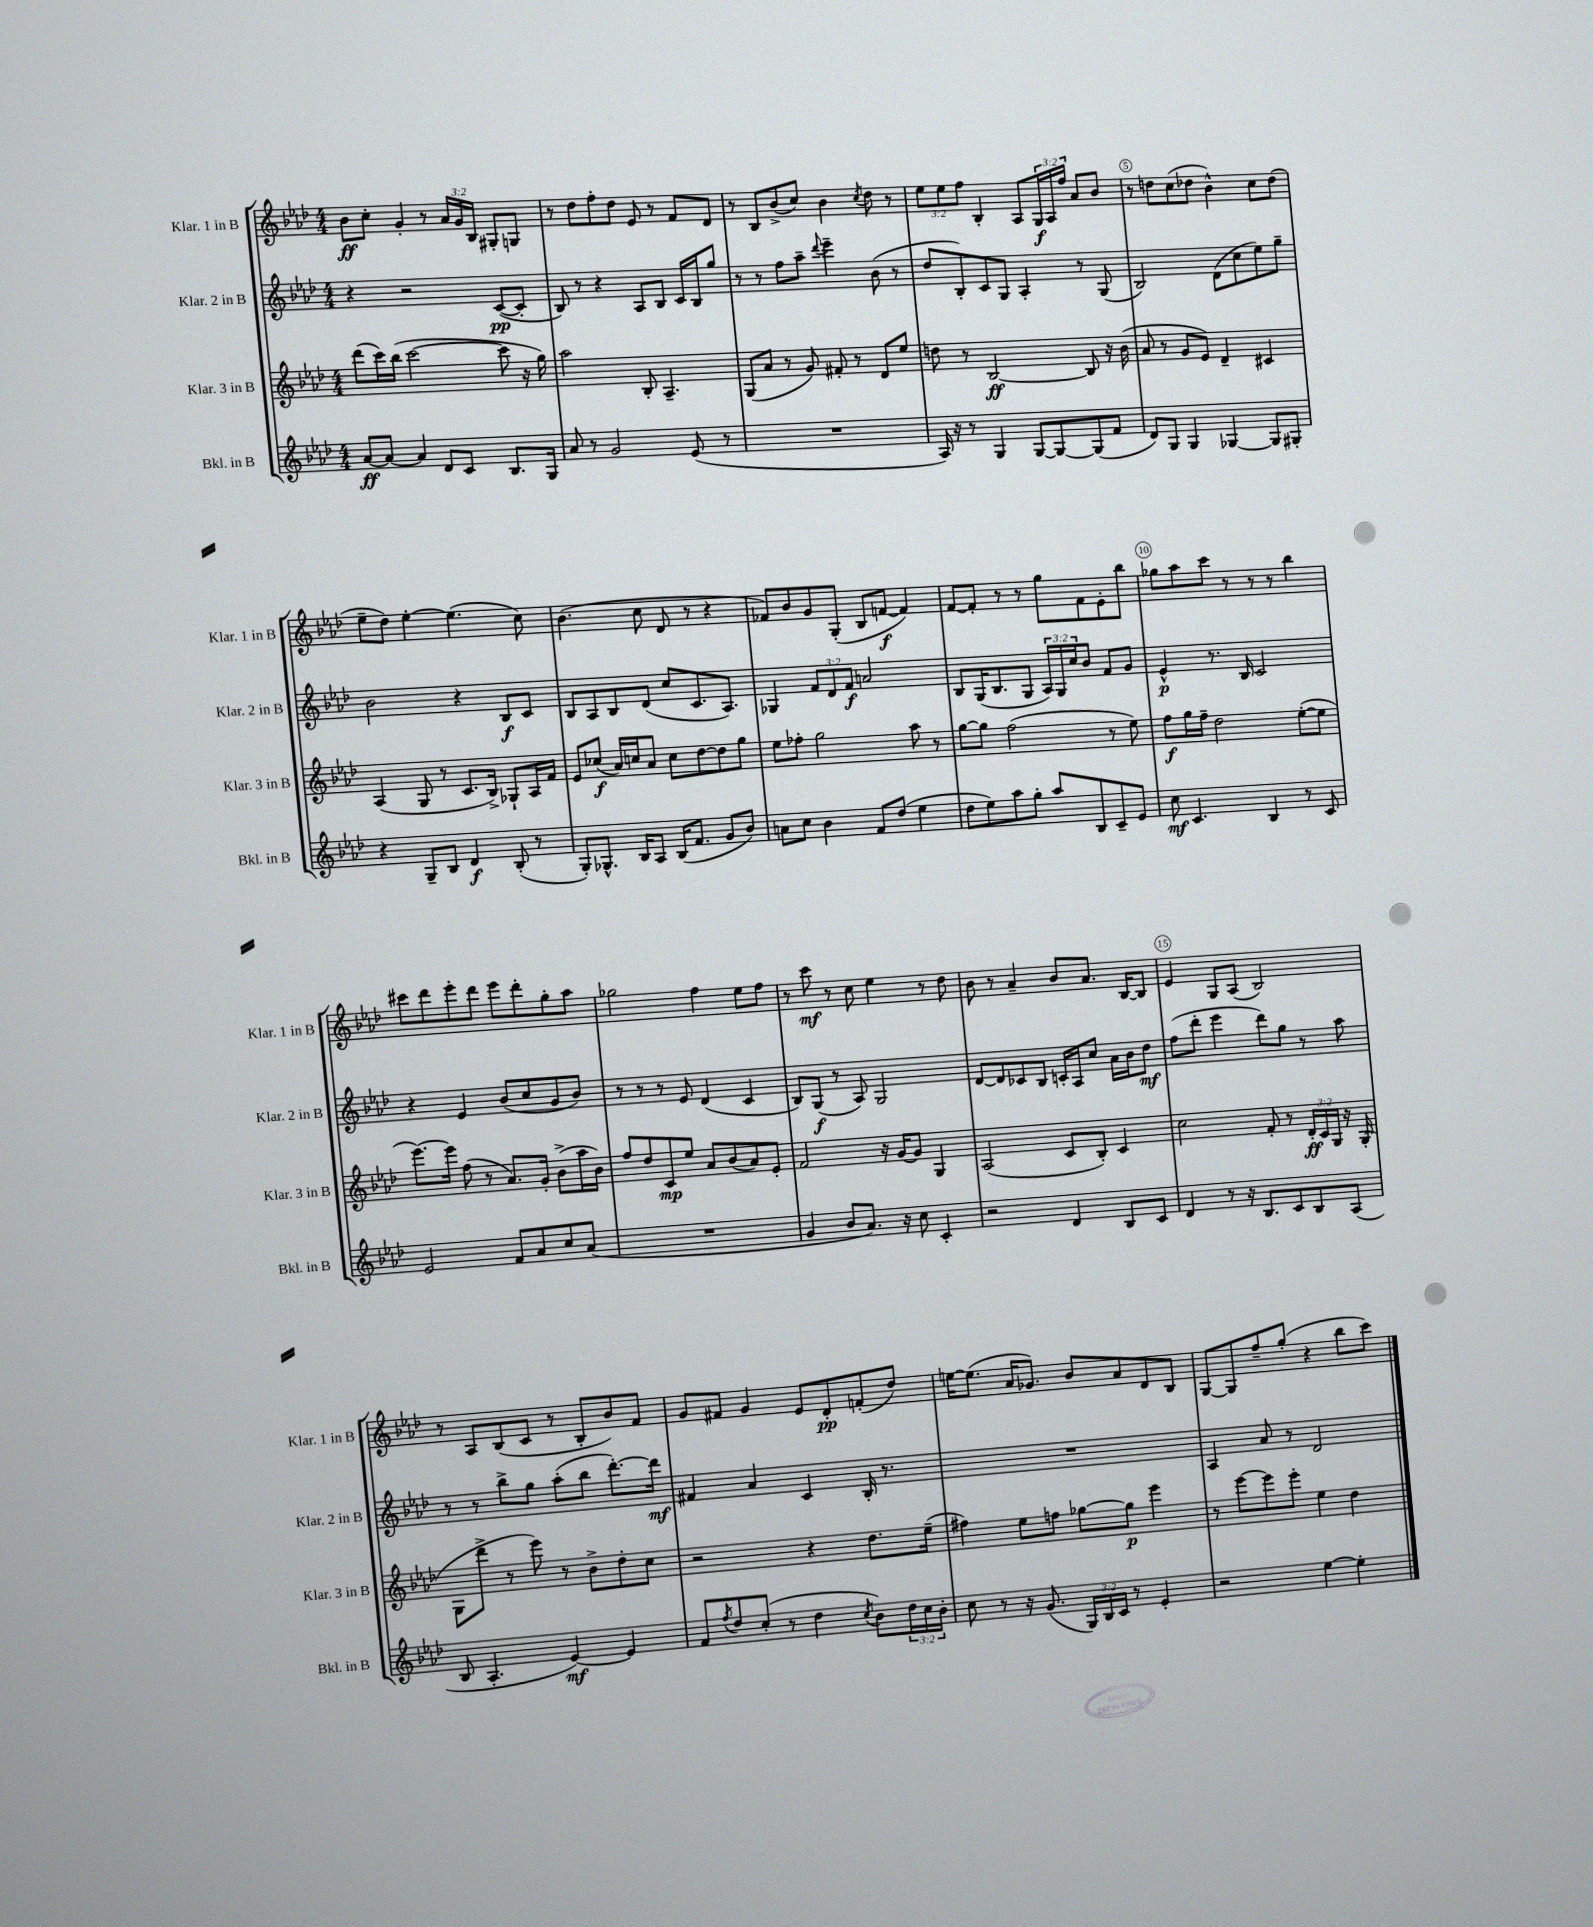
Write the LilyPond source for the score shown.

<<
\new StaffGroup <<
\new Staff = "s0" \with { instrumentName = "Klar. 1 in B" shortInstrumentName = "Klar. 1 in B" } {
    \clef treble \key aes \major \numericTimeSignature \time 4/4 \override Staff.TupletNumber.text = #tuplet-number::calc-fraction-text
    bes'8\ff c''8-. g'4-. r8 \tuplet 3/2 { aes'16 g'16 bes16 } gis8-. g8 |
    r8 des''8 f''8-. des''8 ees'8 r8 f'8 des'8 |
    r8 bes8 bes'8->( c''8) bes'4 \acciaccatura { c''8 } des''8 r8 |
    \tuplet 3/2 { ees''8 ees''8 f''8 } bes4-. aes8 \tuplet 3/2 { g16\f aes16 f''16 } aes'8 bes'8 |
    r8 d''8 c''8( des''8 bes'4-^) c''8 des''8( |
    ees''8-- des''8) ees''4~-. ees''4.( c''8) |
    bes'4.( c''8 des'8 r8 r4 |
    fes'8) bes'8 g'8 g8-.( bes8 f'8~\f f'4) |
    f'8~ f'8-. r8 r8 g''8 f'8 ees'8-. bes''8 |
    ges''8 aes''8 c'''8 r8 r8 r8 bes''4 |
    cis'''8 des'''8 ees'''8-. des'''8 ees'''8 des'''8-. g''8-. aes''8 |
    ges''2 f''4 ees''8 f''8 |
    r8 c'''8\mf r8 c''8 ees''4 r8 des''8 |
    bes'8 r8 aes'4-- bes'8 aes'8. bes16~ bes8 |
    ees'4 g8 aes8( bes2) |
    r8 aes8 bes8( c'8 r8 bes8-. bes'8) f'8 |
    g'8 fis'8 g'4 ees'8 des'8-.\pp f'8-.( des''8) |
    e''16~ e''8.( aes'16 ges'8.) bes'8 aes'8 des'8 bes8 |
    g8~ g8 f''8-- g''8-.( r4 bes''8 c'''8) \bar "|." |
}
\new Staff = "s1" \with { instrumentName = "Klar. 2 in B" shortInstrumentName = "Klar. 2 in B" } {
    \clef treble \key aes \major \numericTimeSignature \time 4/4 \override Staff.TupletNumber.text = #tuplet-number::calc-fraction-text
    r4 r2 c'8~\pp( c'8-. |
    bes8) r8 r4 aes8 bes8 c'16 bes16 g''8 |
    r8 r8 f''8 aes''8-- \appoggiatura { des'''8 } ees'''4-- bes'8( r8 |
    des''8 bes8-.) c'8 g8 aes4-. r8 g8( |
    bes2) des'8( c''8 ees''8) g''8-- |
    bes'2 r4 bes8\f c'8 |
    bes8 aes8 bes8 des'8( c''8 c'8. aes8.) |
    ges4 \tuplet 3/2 { f'8 des'8 f'8\f } a'2 |
    bes8 g16( bes8. g8 \tuplet 3/2 { aes16) g16 c''16 } bes'8 f'8 g'8 |
    ees'4-^\p r8. bes16 c'2 |
    r4 ees'4 bes'8( c''8 g'8 bes'8) |
    r8 r8 r8 ees'8 des'4( c'4 |
    bes8) g8\f( r8 aes8) g2 |
    des'8~ des'8 ces'8 bes8 c'16-. aes16 c''8 aes'16 bes'16 des''8\mf |
    f''8( des'''8-. ees'''4 des'''8) g''8 r8 aes''8 |
    r8 r8 bes''8-> g''8 aes''8-.( bes''8 des'''8.~-.) des'''16\mf |
    fis'4 aes'4 c'4 bes16-. r8. |
    R1 |
    aes4 aes'8 r8 des'2 \bar "|." |
}
\new Staff = "s2" \with { instrumentName = "Klar. 3 in B" shortInstrumentName = "Klar. 3 in B" } {
    \clef treble \key aes \major \numericTimeSignature \time 4/4 \override Staff.TupletNumber.text = #tuplet-number::calc-fraction-text
    des'''8( c'''16) bes''16( c'''2~ c'''8 r16 g''16) |
    aes''2 bes8-. aes4.-- |
    g8( aes'8 r8 g'8) fis'8-. r8 des'8 ees''8 |
    d''8 r8 bes2~\ff bes8 r16 bes'16( |
    aes'8 r8 g'8 ees'8) des'4-- cis'4 |
    aes4( g8 r8 c'8. bes16->) ges8-! aes16 f'16 |
    ees'8 ces''8\f( aes'16) c''16 aes'8 c''8 des''8~ des''8 g''8 |
    ees''8 fes''8-. g''2 aes''8 r8 |
    g''8~ g''8 f''2( r8 ees''8) |
    f''8\f g''16 f''16-- des''2 ees''8~-.( ees''8 |
    ees'''8.~) ees'''16 f''8( r8 aes'8.) g'16-. bes'8->( aes''16 bes'16) |
    f''8 des''8 c'8\mp ees''8 aes'8 bes'8( aes'8) ees'8-. |
    f'2 r16 g'16~ g'8 g4 |
    aes2( c'8 bes8-.) c'4 |
    c''2 f'8-. r8 \tuplet 3/2 { des'16-.\ff c'16 g16 } r16 g16-.( |
    g8 des'''8-> r8 ees'''8) r8 bes'8-> des''8-. c''8 |
    r2 r4 des''8. ees''16--( |
    fis''4) ees''8 f''8 ges''8~ ges''8\p ees'''4 |
    r8 ees'''8~ ees'''8 ees'''8-. ees''4 des''4 \bar "|." |
}
\new Staff = "s3" \with { instrumentName = "Bkl. in B" shortInstrumentName = "Bkl. in B" } {
    \clef treble \key aes \major \numericTimeSignature \time 4/4 \override Staff.TupletNumber.text = #tuplet-number::calc-fraction-text
    aes'8~\ff aes'8~ aes'4 des'8 c'8 bes8. g16 |
    aes'8 r8 g'2 ees'8( r8 |
    R1 |
    aes16) r16 r8 g4 g8~ g8~ g8( f'8 |
    des'8) g8 g4 ges4~ ges8 gis8-. |
    r4 g8-- bes8 des'4\f bes8-.( r8 |
    g8-.) ges8.-^ bes16 aes8 bes16( f'8. g'8 bes'8) |
    a'8 c''8 bes'4 f'8 des''8( ees''4 |
    des''8 ees''8) aes''8 g''8-. aes''8 bes8 c'8-- ees'8 |
    c''8\mf c'4. bes4 r8 c'8 |
    ees'2 f'8 aes'8 c''8 aes'8( |
    R1 |
    g'4 bes'8 aes'8.) r16 c''8 c'4-. |
    r2 des'4 bes8 c'8 |
    des'4 r8 r16 bes8. c'8 bes8 aes8( |
    bes8 aes4.-. ees'4~\mf) ees'4 |
    f'8 \acciaccatura { f''8 } des''8 c''8-.( r8 des''4 \acciaccatura { c''8 } bes'8) \tuplet 3/2 { des''16 c''16 bes'16-. } |
    c''8 r8 r16 g'8.( \tuplet 3/2 { g16) bes16 c'16 } r8 ees'4-. |
    r2 ees''4~ ees''4-. \bar "|." |
}
>>
>>
\layout { \context { \Score \override BarNumber.break-visibility = ##(#f #t #t) barNumberVisibility = #(every-nth-bar-number-visible 5) \override BarNumber.stencil = #(make-stencil-circler 0.1 0.3 ly:text-interface::print) } }
